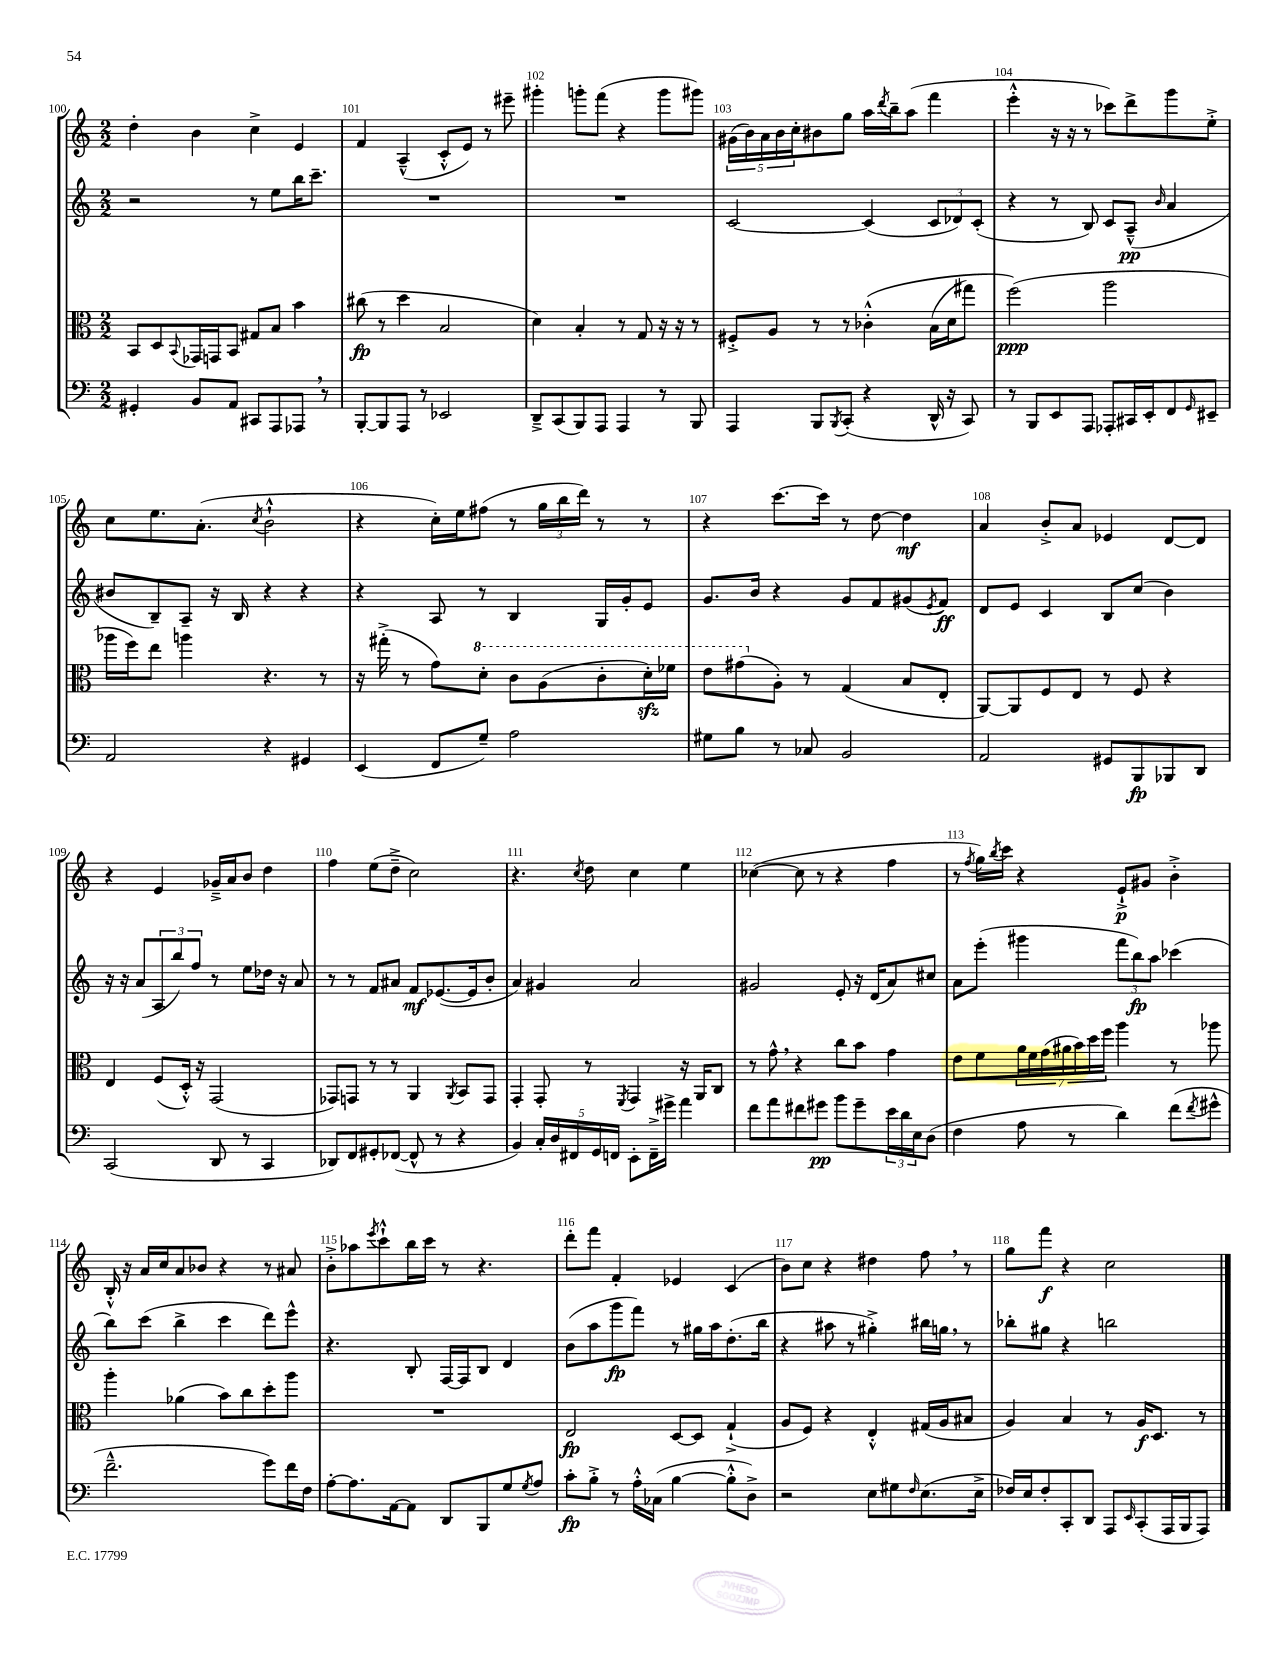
<<
\new StaffGroup <<
\new Staff = "s0" {
    \clef treble \key c \major \numericTimeSignature \time 2/2
    d''4-. b'4 c''4-> e'4 |
    f'4 a4---^( c'8-.-^ e'8) r8 eis'''8-- |
    gis'''4-. g'''8-. f'''8( r4 g'''8 gis'''8) |
    \tuplet 5/4 { gis'16( b'16) a'16 b'16 c''16-. } bis'8 g''8 a''16 \acciaccatura { d'''8 } b''16-- a''8( f'''4 |
    e'''4-.-^ r16 r16 r8 ces'''8) d'''8-> g'''8 e''8-.-> |
    c''8 e''8. a'8.-.( \acciaccatura { c''8 } b'2-!-^ |
    r4 c''16-.) e''16 fis''8( r8 \tuplet 3/2 { g''16 b''16 d'''16) } r8 r8 |
    r4 c'''8.~ c'''16 r8 d''8~ d''4\mf |
    a'4 b'8-.-> a'8 ees'4 d'8~ d'8 |
    r4 e'4 ges'16---> a'16 b'8 d''4 |
    f''4 e''8( d''8---> c''2) |
    r4. \acciaccatura { c''8 } d''8 c''4 e''4 |
    ces''4~( ces''8 r8 r4 f''4 |
    r8 \acciaccatura { f''8 } g''16) \acciaccatura { b''8 } c'''16 r4 e'8-!->\p gis'8 b'4-.-> |
    b16-.-^ r16 a'16 c''16 a'8 bes'8 r4 r8 ais'8 |
    b'8-.-> aes''8 \acciaccatura { e'''8 } c'''8-!-^ b''16 c'''16 r8 r4. |
    d'''8-. f'''8 f'4-. ees'4 c'4( |
    b'8) c''8 r4 dis''4 f''8 \breathe r8 |
    g''8 f'''8\f r4 c''2 \bar "|." |
}
\new Staff = "s1" {
    \clef treble \key c \major \numericTimeSignature \time 2/2
    r2 r8 e''8 b''16 c'''8.-- |
    R1 |
    R1 |
    c'2~ c'4( \tuplet 3/2 { c'8 des'8) c'8-.( } |
    r4 r8 b8) c'8 a8---^\pp( \grace { b'16 } a'4 |
    bis'8 b8--) a8-- r16 b16 r4 r4 |
    r4 a8 r8 b4 g16 g'16-. e'8 |
    g'8. b'16 r4 g'8 f'8 gis'8( \acciaccatura { e'8 } f'8\ff) |
    d'8 e'8 c'4 b8 c''8( b'4) |
    r16 r16 a'8( \tuplet 3/2 { a8 b''8) f''8 } r8 e''8 des''16 r16 a'8 |
    r8 r8 f'8 ais'8 f'8\mf ees'8.~( ees'16 b'8-. |
    a'4) gis'4 a'2 |
    gis'2 e'8-. r16 d'16( a'8) cis''8 |
    a'8 e'''8-.( gis'''4 \tuplet 3/2 { f'''8 b''8\fp) a''8 } ces'''4( |
    b''8) c'''8( b''4-> c'''4 d'''8) e'''8-^ |
    r4. b8-. f16~ f16 b8 d'4 |
    b'8( a''8 g'''8\fp f'''8) r8 gis''16 a''16 d''8.-.( b''16 |
    r4 ais''8 r8 gis''4-.->) bis''16 g''16 \breathe r8 |
    bes''8-. gis''8 r4 b''2 \bar "|." |
}
\new Staff = "s2" {
    \clef alto \key c \major \numericTimeSignature \time 2/2
    b,8 d8 \appoggiatura { b,8 } ges,16 g,16 b,8 gis8 b8 b'4 |
    cis''8\fp( r8 d''4 b2 |
    d'4) b4-. r8 g8 r16 r16 r8 |
    fis8-.-> a8 r8 r8 ces'4-.-^\( b16( d'16 gis''8) |
    f''2\ppp(\) a''2 |
    aes''16 f''16) e''8 a''4 r4. r8 |
    r16 gis''16-.->( r8 g'8) \ottava #1 d''8-. c''8 a'8( c''8-. d''16-.\sfz) fes''16 |
    e''8 gis''8( \ottava #0 a8-.) r8 g4( b8 e8-. |
    a,8~) a,8 f8 e8 r8 f8 r4 |
    e4 f8( d16-.-^) r16 g,2( |
    ges,8) g,8 r8 r8 a,4 \acciaccatura { a,8 } b,8 g,8 |
    g,4-. g,8-. r8 \acciaccatura { f,8 } g,4 r16 a,16 c8 |
    r8 g'8-^ \breathe r4 c''8 b'8 g'4 |
    e'8 f'8 \tuplet 7/4 { a'16 f'16 g'16( ais'16 b'16) d''16 f''16 } a''4 r8 aes''8 |
    a''4-. aes'4( b'8) c''8 d''8-. a''8 |
    R1 |
    e2\fp d8~ d8 g4-!->( |
    a8 f8) r4 e4-.-^ gis16( a16 bis8 |
    a4) b4 r8 a16\f d8. r8 \bar "|." |
}
\new Staff = "s3" {
    \clef bass \key c \major \numericTimeSignature \time 2/2
    gis,4-. b,8 a,8 cis,8 a,,8 aes,,8 \breathe r8 |
    b,,8~-. b,,8 a,,8 r8 ees,2 |
    d,8---> c,8( b,,8) a,,8 a,,4 r8 b,,8 |
    a,,4 b,,8 \acciaccatura { b,,8 } c,8-.( r4 d,16-^ r16 c,8) |
    r8 b,,8 e,8 a,,8 aes,,8-. cis,16 e,16-. f,8 \grace { g,16 } eis,8-- |
    a,2 r4 gis,4 |
    e,4( f,8 g8--) a2 |
    gis8 b8 r8 ces8 b,2 |
    a,2 gis,8 b,,8\fp bes,,8 d,8 |
    c,2( d,8 r8 c,4 |
    des,8) f,8 gis,8-. fes,8~( fes,8-^ r8 r4 |
    b,4) \tuplet 5/4 { c16-. d16 fis,16 g,16 f,16 } e,8-. f,16---> gis'16-> a'4 |
    f'8 a'8 fis'8 gis'8\pp b'8 gis'8-- \tuplet 3/2 { e'16 d'16 e16 } d8( |
    f4 a8 r8 d'4) f'8( \acciaccatura { f'8 } gis'8-^ |
    f'2.---^ g'8) f'16 f16 |
    a8~-. a8. a,16~ a,8 d,8 b,,8 g8 \acciaccatura { g8 } a8 |
    c'8-.\fp b8-.-> r8 a16-.-^ ces16( b4~ b8-.-^ d8->) |
    r2 e8 gis8 \grace { f16 } e8.( e16-> |
    fes16) e16 fes8-. c,8-. d,8 a,,8 \grace { e,16 } c,8-.( a,,16 b,,16 a,,8) \bar "|." |
}
>>
>>
\layout { \context { \Score currentBarNumber = #100 \override BarNumber.break-visibility = ##(#f #t #t) barNumberVisibility = #all-bar-numbers-visible } }
